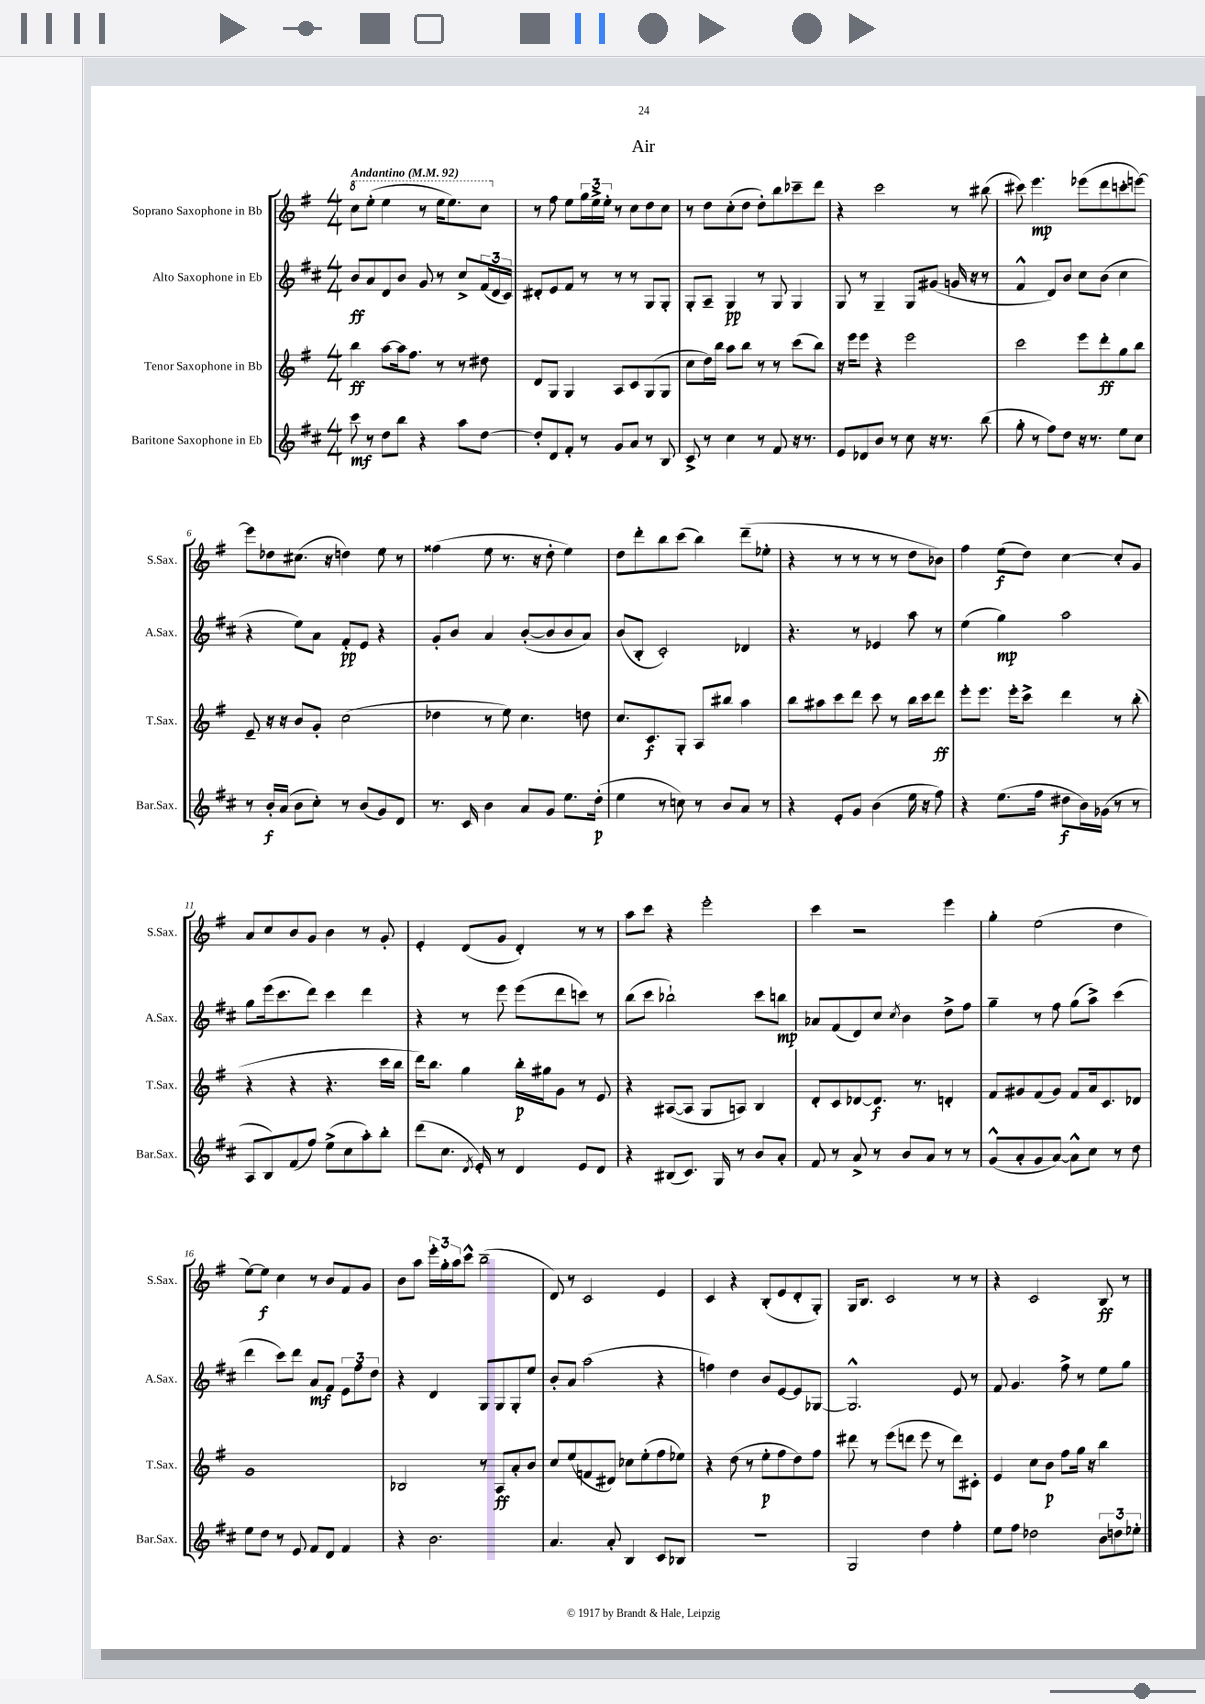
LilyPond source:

\header { title = "Air" }
<<
\new StaffGroup <<
\new Staff = "s0" \with { instrumentName = "Soprano Saxophone in Bb" shortInstrumentName = "S.Sax." } {
    \clef treble \key g \major \numericTimeSignature \time 4/4 \tempo "Andantino" 4 = 92
    \ottava #1 c'''8 e'''8-.( e'''4 r8 e'''16 e'''8.) c'''8 \ottava #0 |
    r8 fis''8 e''8 \tuplet 3/2 { g''16 e''16-> e''16-. } r8 c''8 d''8 c''8 |
    r8 d''8 c''8-.( d''8 d''8-.) b''8 ces'''8-- d'''8 |
    r4 c'''2 r8 bis''8( |
    cis'''8) e'''4.\mp ees'''8( d'''8 c'''8-. e'''8~) |
    e'''8 des''8 cis''8.( r16 d''4) e''8 r8 |
    fisis''4( e''8 r8. r16 d''8-. e''4) |
    d''8 d'''8-. b''8 c'''8( b''4) d'''8--( ees''8-. |
    r4 r8 r8 r8 r8 d''8 bes'8) |
    fis''4 e''8\f( d''8) c''4~ c''8-. g'8 |
    a'8 c''8 b'8 g'8 b'4 r8 g'8-. |
    e'4-. d'8( g'8 d'4-.) r8 r8 |
    a''8 c'''8 r4 e'''2-. |
    c'''4 r2 e'''4 |
    g''4-. e''2( d''4 |
    e''8~) e''8\f c''4 r8 b'8 fis'8 g'8 |
    b'8 a''8 \tuplet 3/2 { e'''16-. g''16-. a''16 } c'''8-^ b''2--( |
    d'8) r8 c'2 e'4 |
    c'4 r4 b8-.( e'8 d'8-. g8-.) |
    g16 b8. c'2 r8 r8 |
    r4 c'2 b8\ff r8 \bar "|." |
}
\new Staff = "s1" \with { instrumentName = "Alto Saxophone in Eb" shortInstrumentName = "A.Sax." } {
    \clef treble \key d \major \numericTimeSignature \time 4/4
    b'8\ff a'8 d'8 b'8 g'8 r8 cis''8-> \tuplet 3/2 { fis'16( d'16 cis'16) } |
    dis'8-. e'8 fis'8 r8 r8 r8 g8 g8-. |
    g8-. a8-- g4\pp r8 g8 g4 |
    g8 r8 g4-- g8 gis'8( g'16 r16 r8 |
    fis'4-^ d'8) b'8 cis''8 b'8( cis''4 |
    r4 e''8) a'8 fis'8-.\pp e'8 r4 |
    g'8-. b'8 a'4 b'8~-.( b'8 b'8 a'8) |
    b'8( b8-. cis'2-.) des'4 |
    r4. r8 ees'4 a''8 r8 |
    e''4( g''4\mp) a''2 |
    g''8 e'''16( cis'''8. d'''8) cis'''4 d'''4 |
    r4 r8 e'''8 e'''8( d'''8 c'''8) r8 |
    b''8( cis'''8 bes''2-!) cis'''8 b''8\mp |
    aes'8 fis'8( d'8) cis''8 \acciaccatura { cis''8 } b'4 d''8-> fis''8 |
    g''4-- r8 fis''8 g''8( a''8->) cis'''4( |
    d'''4 cis'''8) d'''8 a'8\mf fis'8 \tuplet 3/2 { e'8 fis''8 d''8 } |
    r4 d'4 g8 g8 g8-. e''8 |
    b'8-. a'8 a''2( r4 |
    f''4) d''4 b'8 e'8~ e'8 ges8~ |
    ges2.-^ e'8 r8 |
    fis'8 g'4. fis''8-> r8 e''8 g''8 \bar "|." |
}
\new Staff = "s2" \with { instrumentName = "Tenor Saxophone in Bb" shortInstrumentName = "T.Sax." } {
    \clef treble \key g \major \numericTimeSignature \time 4/4
    b''4\ff a''8~ a''16 fis''8. r8 r8 dis''8 |
    d'8 g8 g4 a8 c'8 g8( g8 |
    c''8 d''16) b''16 a''8 b''8 r8 r8 c'''8( b''8) |
    r16 e'''16 e'''8 r4 e'''2 |
    c'''2 e'''8 d'''8-.\ff g''8 b''8 |
    e'8-- r16 r16 b'8 g'8-. c''2( |
    des''4 r8 e''8) c''4. d''8 |
    c''8. c'8.\f g8-. a8 bis''8 a''4 |
    b''8 ais''8 c'''8 d'''8 c'''8 r8 b''16 c'''16 d'''8\ff |
    e'''8-. e'''8. e'''16-. c'''8-> d'''4 r8 b''8-.( |
    r4 r4 r4. c'''16 b''16 |
    d'''16) b''8. g''4 b''16-.\p gis''16 g'8 r8 e'8 |
    r4 ais8~( ais8 g8 a8) b4 |
    d'8-. c'8 des'8~ des'8.\f r8. d'4-. |
    fis'8 gis'8 fis'8( gis'8) fis'8 a'16 c'8. des'8 |
    g'1 |
    bes2 r8 a8\ff a'8-. b'8 |
    c''8 e''8( f'8 dis'8) ces''8 e''8-.( fis''8 ees''8) |
    r4 d''8( r8 e''8-.\p fis''8 d''8) fis''8 |
    dis'''8 r8 e'''8( d'''8 e'''8 r8 d'''8) cis'8-. |
    e'4 c''8 b'8\p fis''8 g''16 r16 b''4 \bar "|." |
}
\new Staff = "s3" \with { instrumentName = "Baritone Saxophone in Eb" shortInstrumentName = "Bar.Sax." } {
    \clef treble \key d \major \numericTimeSignature \time 4/4
    cis'''8\mf r8 d''8 b''8 r4 a''8 d''8~ |
    d''8-. d'8 fis'8-. r8 g'8 a'8 r8 b8 |
    cis'8-> r8 cis''4 r8 fis'8 r16 r8. |
    e'8 des'8 b'8 r8 cis''8 r16 r8. b''8( |
    g''8-. r8 fis''8) d''8 r16 r8. e''8 cis''8 |
    r8 b'16-.\f a'16( b'8 cis''8-.) r8 b'8( g'8) d'8 |
    r8. cis'16 b'4 a'8 g'8 e''8. d''16-.\p( |
    e''4 r8 c''8) r8 b'8 a'8 r8 |
    r4 e'8-. g'8 b'4( e''16 r16 fis''8) |
    r4 e''8.( fis''16 dis''8\f b'16) ges'16( r8 r8 |
    a8 b8) fis'8( fis''8) e''8->( cis''8 a''8-.) b''8-. |
    d'''8( cis''8. \acciaccatura { d'8 } e'16-.) r8 d'4 e'8 d'8 |
    r4 bis8( cis'8.) g16 r8 b'8 a'8-. |
    fis'8 r8 a'8-> r8 b'8 a'8 r8 r8 |
    g'8-^( a'8-. g'8 a'8~) a'8-^ cis''8 r8 d''8 |
    e''8 d''8 r8 e'8 fis'8 d'8 fis'4 |
    r4 b'2. |
    a'4. a'8-. b4 cis'8 bes8 |
    R1 |
    g2 d''4 fis''4-. |
    e''8 fis''8 des''2 \tuplet 3/2 { b'8 d''8 ees''8-. } \bar "|." |
}
>>
>>
